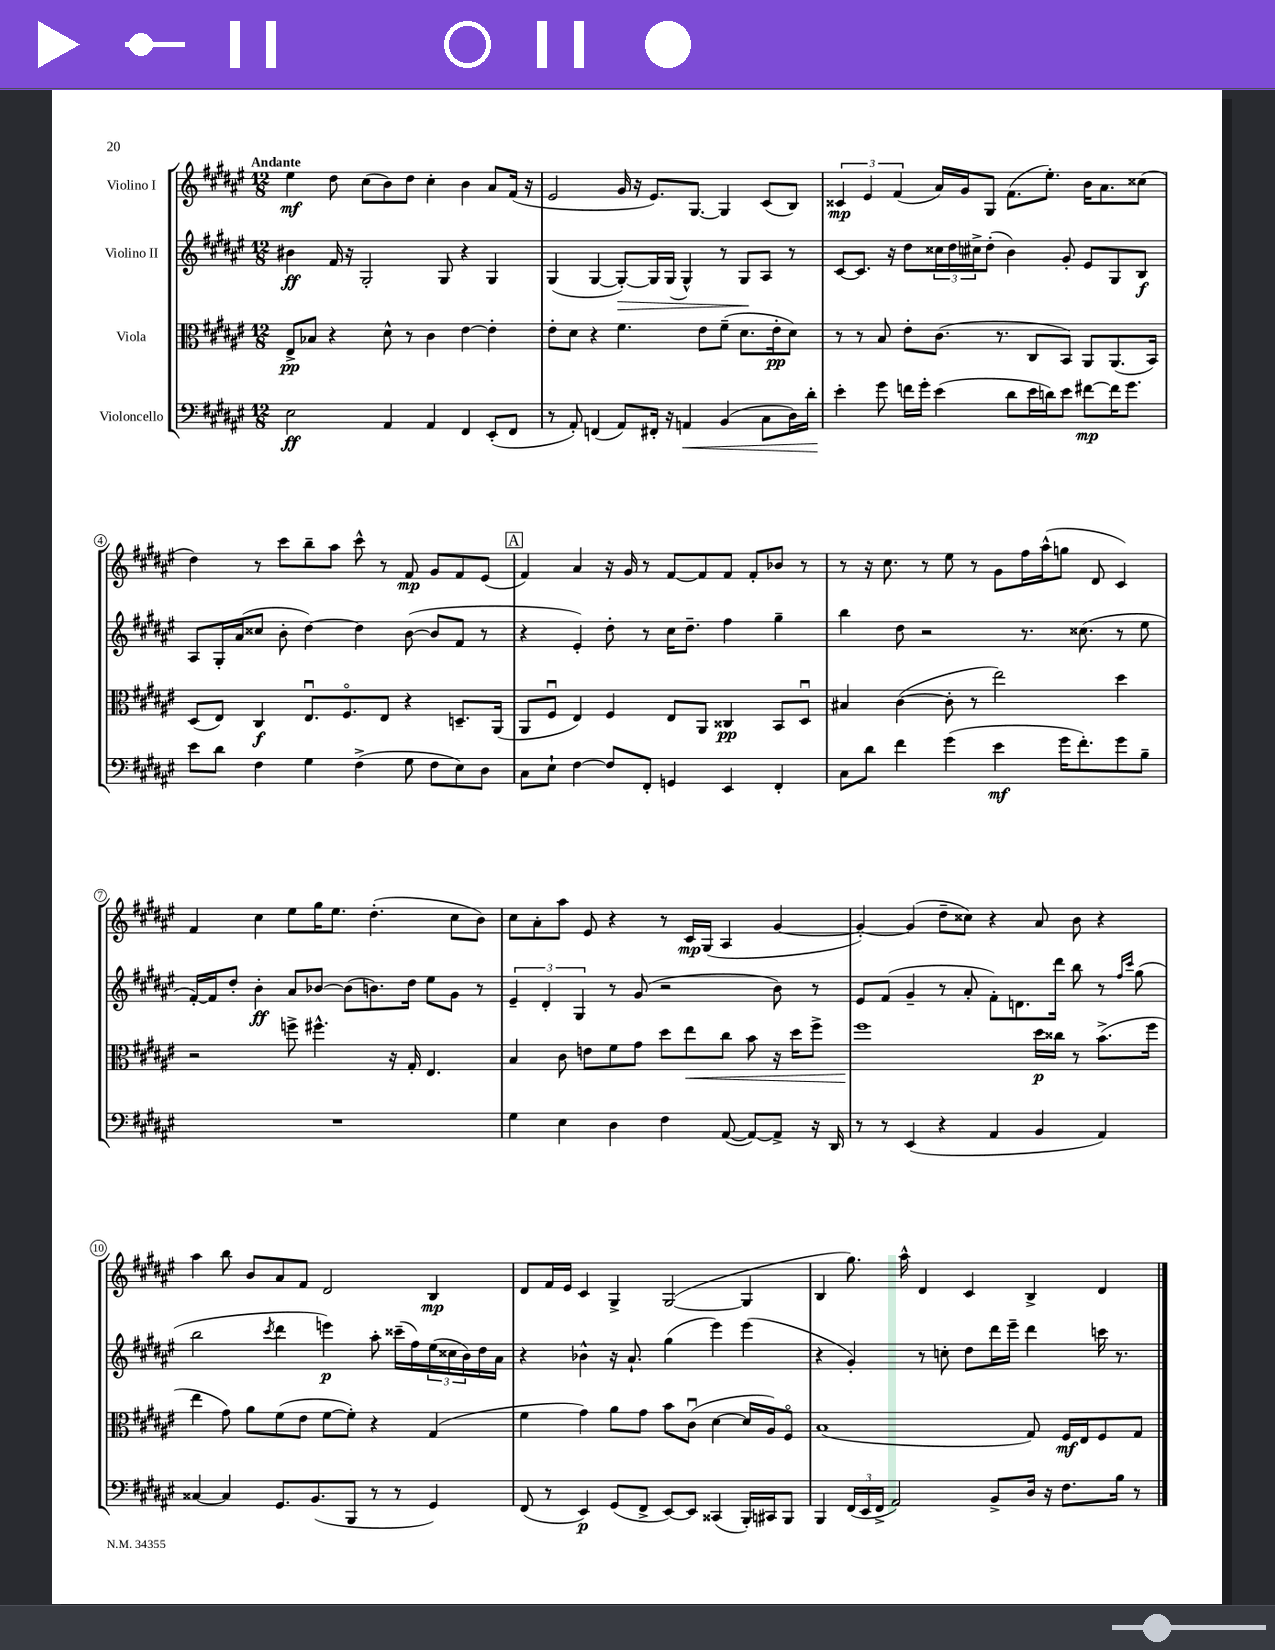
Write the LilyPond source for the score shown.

<<
\new StaffGroup <<
\new Staff = "s0" \with { instrumentName = "Violino I" } {
    \clef treble \key fis \major \numericTimeSignature \time 12/8 \tempo "Andante"
    eis''4\mf dis''8 cis''8( b'8) dis''8 cis''4-. b'4 ais'8 fis'16( r16 |
    eis'2 gis'16 r16 eis'8.) gis8.~ gis4 cis'8( b8) |
    \tuplet 3/2 { cisis'4\mp eis'4 fis'4( } ais'16) gis'16 gis8 fis'8.( eis''8.-.) b'16 ais'8. cisis''8( |
    dis''4) r8 cis'''8 b''8-- ais''8 cis'''8-^ r8 fis'8\mp gis'8 fis'8 eis'8( |
    \mark \markup { \box "A" } fis'4) ais'4 r16 gis'16 r8 fis'8~ fis'8 fis'8 fis'8-. bes'8 r8 |
    r8 r16 cis''8. r8 eis''8 r8 gis'8 fis''16 ais''16-^( g''8 dis'8 cis'4) |
    fis'4 cis''4 eis''8 gis''16 eis''8. dis''4.-.( cis''8 b'8) |
    cis''8 ais'8-. ais''8 eis'8 r4 r8 cis'16\mp gis16( ais4 gis'4~ |
    gis'4~-.) gis'4( dis''8-- cisis''8) r4 ais'8 b'8 r4 |
    ais''4 b''8 b'8 ais'8 fis'8 dis'2 b4\mp |
    dis'8 fis'16 eis'16 cis'4 gis4-> gis2~( gis4 |
    b4 gis''8.) ais''16-^ dis'4 cis'4 b4-> dis'4 \bar "|." |
}
\new Staff = "s1" \with { instrumentName = "Violino II" } {
    \clef treble \key fis \major \numericTimeSignature \time 12/8
    bis'4\ff fis'16 r16 gis2-. gis8 r4 gis4 |
    gis4( gis4~ gis8~-.\>) gis16 gis16( gis4-^) r8 gis8\! ais8 r8 |
    cis'8~ cis'8. r16 dis''8 \tuplet 3/2 { cisis''16 dis''16 cis''16-> } dis''8-.( b'4) gis'8-. eis'8 gis8 b8\f |
    ais8 gis16-. ais'16( cisis''8 b'8-. dis''4~) dis''4 b'8~( b'8 fis'8 r8 |
    \mark \markup { \box "A" } r4 eis'4-.) dis''8-. r8 cis''16 dis''8.-- fis''4 gis''4-- |
    b''4 dis''8 r2 r8. cisis''8.( r8 eis''8 |
    fis'16~-.) fis'16 dis''8-. b'4-.\ff ais'8 bes'8~ bes'8( b'8.) dis''16 eis''8 gis'8 r8 |
    \tuplet 3/2 { eis'4-- dis'4-. gis4 } r8 gis'8( r2 b'8) r8 |
    eis'8 fis'8( gis'4-- r8 ais'8-. fis'8-.) d'8. dis'''16 b''8 r8 \grace { fis''16 cis'''16 } gis''8( |
    b''2 \acciaccatura { cis'''8 } dis'''4 e'''4\p) ais''8-. cisis'''16--( fis''16) \tuplet 3/2 { eis''16( cisis''16 b'16) } dis''16 ais'16 |
    r4 bes'4-^ r16 ais'8.-! gis''4( eis'''4) eis'''4( |
    r4 gis'4-.) r8 c''8-. dis''8 dis'''16 eis'''16-- dis'''4 c'''16 r8. \bar "|." |
}
\new Staff = "s2" \with { instrumentName = "Viola" } {
    \clef alto \key fis \major \numericTimeSignature \time 12/8
    eis8->\pp bes8 r4 dis'8-^ r8 cis'4 eis'4~ eis'4-. |
    eis'8-. dis'8 r4 fis'4. eis'8 fis'8--( dis'8. eis'16-.\pp dis'8) |
    r8 r8 b8 eis'8-. cis'8.( r8. cis8 b,8) ais,8 ais,8.( b,16) |
    dis8( eis8) cis4\f eis8.\downbow fis8.\flageolet eis8 r4 d8.-- ais,16( |
    \mark \markup { \box "A" } ais,8 fis8\downbow eis4) fis4 eis8 ais,8 cisis4\pp b,8 dis8\downbow |
    bis4 cis'4~( cis'8-. r8 eis''2) dis''4 |
    r2 f''8-> fis''4.-^ r16 gis16-. eis4. |
    b4 cis'8 e'8 fis'8 gis'8 dis''8 eis''8\< cis''8 b'8 r16 dis''16 fis''8-> |
    fis''1\! dis''16\p cisis''16 r8 b'8.->( fis''16 |
    eis''4 gis'8) ais'8 fis'8( eis'8 fis'8~ fis'8-.) r4 gis4( |
    fis'4 gis'4) ais'8 gis'8 b'8 cis'8\downbow( dis'4~ dis'16 ais16) fis8\flageolet |
    b1( gis8) fis16\mf eis16 fis8 gis8 \bar "|." |
}
\new Staff = "s3" \with { instrumentName = "Violoncello" } {
    \clef bass \key fis \major \numericTimeSignature \time 12/8
    eis2\ff ais,4 ais,4 fis,4 eis,8-.( fis,8 |
    r8 ais,8-.) f,4( ais,8) fis,16-. r16 a,4\< b,4( cis8 dis16) dis'16-. |
    eis'4-.\! gis'8 f'16 gis'16-. eis'4( dis'8 eis'16 d'16) eis'8 fis'8~\mp fis'16 gis'8. |
    eis'8 dis'8 fis4 gis4 fis4->( gis8 fis8 eis8) dis8 |
    \mark \markup { \box "A" } cis8 eis8-! fis4~ fis8 fis,8-. g,4 eis,4 fis,4-. |
    cis8 dis'8 fis'4 gis'4( eis'4\mf gis'16 fis'8.-.) gis'8 b8-- |
    R1. |
    gis4 eis4 dis4 fis4 ais,8~( ais,8~) ais,8-> r16 dis,16 |
    r8 r8 eis,4( r4 ais,4 b,4 ais,4) |
    cisis4~ cisis4 gis,8. b,8.( b,,8 r8 r8 gis,4) |
    fis,8( r8 eis,4\p) gis,8( fis,8-> eis,8~) eis,8 cisis,4( b,,16-.) cis,16 b,,8 |
    b,,4 \tuplet 3/2 { fis,16( eis,16 fis,16-> } ais,2) b,8-> dis16 r16 fis8. b16 r8 \bar "|." |
}
>>
>>
\layout { \context { \Score \override BarNumber.stencil = #(make-stencil-circler 0.1 0.3 ly:text-interface::print) } }
